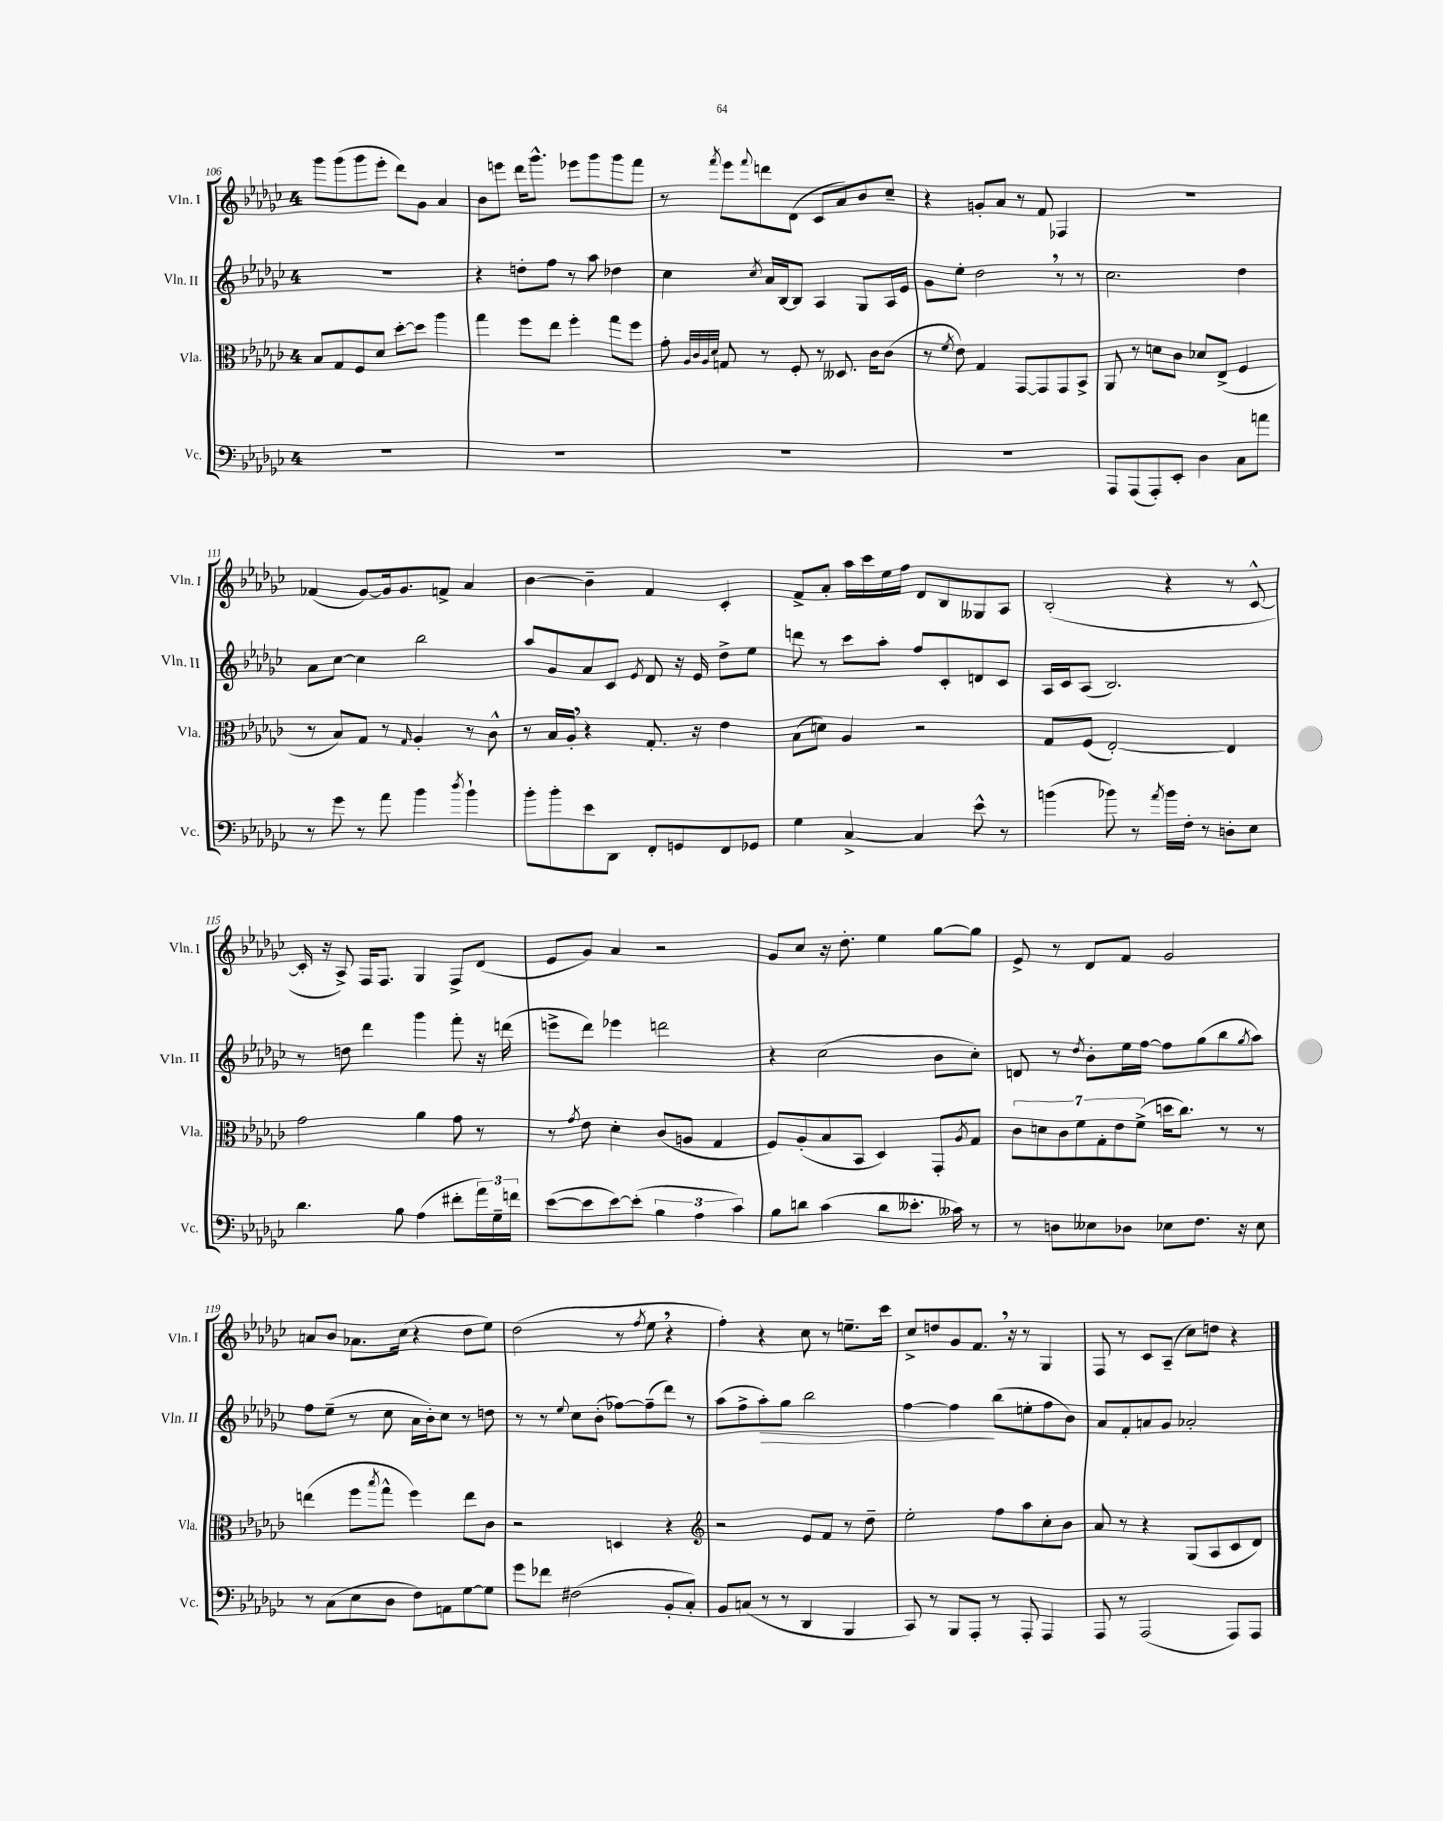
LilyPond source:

<<
\new StaffGroup <<
\new Staff = "s0" \with { instrumentName = "Vln. I" shortInstrumentName = "Vln. I" } {
    \clef treble \key ges \major \once \override Staff.TimeSignature.style = #'single-digit \time 4/4
    ges'''8 ges'''8( ges'''8 ees'''8-. des'''8) ges'8 aes'4 |
    bes'8 e'''8 des'''16 ges'''8.-^ ees'''8 ges'''8 ges'''8 f'''8 |
    r8 \acciaccatura { f'''8 } ees'''8 \appoggiatura { f'''8 } d'''8 des'8( ces'8 aes'8) bes'8 ces''8-- |
    r4 g'8-. aes'8 r8 f'8 fes4 |
    R1 |
    fes'4( ges'8~) ges'16 ges'8. f'8-> aes'4 |
    bes'4~ bes'4-- f'4 ces'4-. |
    f'8-> aes'8-. aes''16 ces'''16 ees''16 f''16 des'8 bes8 geses8 aes8 |
    bes2-.( r4 r8 ces'8~-^ |
    ces'16-. r16 aes8->) f16 f8. ges4 f8-> des'8( |
    ees'8 ges'8) aes'4 r2 |
    ges'8 ces''8 r16 des''8.-. ees''4 ges''8~ ges''8 |
    ees'8-> r8 des'8 f'8 ges'2 |
    a'8 bes'8 aes'8. ces''16( r4 des''8 ees''8) |
    des''2( r8 \acciaccatura { f''8 } ees''8 \breathe r4 |
    f''4-.) r4 ces''8 r8 e''8.-- ces'''16 |
    ces''8-> d''8 ges'8 f'8. \breathe r16 r8 ges4 |
    f8 r8 ces'8 aes8--( ces''8) d''8 r4 \bar "|." |
}
\new Staff = "s1" \with { instrumentName = "Vln. II" shortInstrumentName = "Vln. II" } {
    \clef treble \key ges \major \once \override Staff.TimeSignature.style = #'single-digit \time 4/4
    R1 |
    r4 d''8-. f''8 r8 aes''8 des''4 |
    ces''4 \acciaccatura { ces''8 } aes'16 bes16~ bes8 aes4 ges8 aes16 ees'16 |
    ges'8 ees''8-. des''2 \breathe r8 r8 |
    ces''2. des''4 |
    aes'8 ces''8~ ces''4 bes''2 |
    aes''8 ges'8 aes'8 ces'8 \acciaccatura { ees'8 } des'8 r16 ees'16 des''8-> ees''8 |
    d'''8 r8 ces'''8 aes''8-. f''8 ces'8-. d'8 ces'8 |
    aes16 ces'16 aes8( bes2.) |
    r8 d''8 des'''4 ges'''4 f'''8-. r16 d'''16( |
    e'''8-> des'''8) ees'''4 d'''2 |
    r4 ces''2( bes'8 ces''8-.) |
    d'8 r8 \acciaccatura { des''8 } bes'8-. ees''16 f''16~ f''8 ges''8( bes''8 \acciaccatura { ges''8 } aes''8) |
    f''8 ees''8--( r8 ces''8 aes'16 bes'16-.) ces''8 r8 d''8 |
    r8 r8 \appoggiatura { ees''8 } ces''8 bes'8-.( fes''8~) fes''8--( des'''8) r8 |
    aes''8( f''8-> aes''8-.\>) ges''8 bes''2 |
    f''4~ f''4\! bes''8( e''8-. f''8 bes'8) |
    aes'8 f'8-. a'8 ges'8 aes'2-. \bar "|." |
}
\new Staff = "s2" \with { instrumentName = "Vla." shortInstrumentName = "Vla." } {
    \clef alto \key ges \major \once \override Staff.TimeSignature.style = #'single-digit \time 4/4
    bes8 ges8 f8 des'8 des''8~-. des''8 aes''4 |
    ges''4 f''8 ees''8 f''4-. ges''8 f''8 |
    ges'8-. \grace { aes32 ces'32 aes32 des'32 } g8 r8 f8-. r8 deses8. ces'16 ces'8( |
    r8 \acciaccatura { f'8 } ees'8) ges4 ges,8~ ges,8 ges,8 bes,8-> |
    aes,8 r8 d'8 ces'8 des'8 ees8->( f4 |
    r8 bes8) ges8 r8 \grace { ges16 } aes4-. r8 ces'8-^ |
    r8 bes16 aes16-. \breathe r4 ges8.-. r16 ees'4 |
    bes8( d'8) aes4 r2 |
    ges8 f8( ees2~-.) ees4 |
    ges'2 aes'4 ges'8 r8 |
    r8 \acciaccatura { ges'8 } ees'8 des'4-. ces'8( a8 ges4 |
    f8) aes8-.( bes8 bes,8 des4) ges,8-. \acciaccatura { aes8 } ges8 |
    \tuplet 7/4 { ces'8 d'8 ces'8 f'8 ges8-. ees'8 f'8->( } d''16 ces''8.) r8 r8 |
    e''4( f''8 \acciaccatura { bes''8 } ges''8-^ f''4) e''8 ces'8 |
    r2 d4 r4 |
    \clef treble r2 ees'8 f'8 r8 des''8-- |
    ees''2-. f''8 aes''8 ces''8-. bes'8 |
    aes'8 r8 r4 ges8( aes8 ces'8 des'8) \bar "|." |
}
\new Staff = "s3" \with { instrumentName = "Vc." shortInstrumentName = "Vc." } {
    \clef bass \key ges \major \once \override Staff.TimeSignature.style = #'single-digit \time 4/4
    R1 |
    R1 |
    R1 |
    R1 |
    aes,,8 aes,,8( aes,,8-.) ees,8-. des4 ces8 a'8 |
    r8 ges'8 r8 aes'8 bes'4 \acciaccatura { des''8 } bes'4-! |
    bes'8-. bes'8-. ees'8 des,8 f,8-. g,8 f,8 ges,8 |
    ges4 ces4~-> ces4 ees'8-^ r8 |
    b'4( bes'8) r8 \acciaccatura { aes'8 } bes'16 f16-. r8 d8-. ees8 |
    des'4. bes8 aes4( fis'8-. \tuplet 3/2 { aes'16) ges16-- f'16 } |
    ees'8~( ees'8 ees'8~) ees'8-.( \tuplet 3/2 { bes4 aes4 ces'4) } |
    bes8 d'8 ces'4( d'8 eeses'8.-. ceses'16) r8 |
    r8 d8 eeses8 des8 ees8 f8. r16 ees8 |
    r8 ces8( ees8 des8 f8) a,8 ges8~ ges8 |
    ges'8 fes'8 fis2( bes,8-. ces8-.) |
    bes,8 c8( r8 r8 des,4 bes,,4 |
    ces,8) r8 bes,,8 aes,,8-. r8 aes,,8-. aes,,4 |
    aes,,8 r8 aes,,2( aes,,8) aes,,8 \bar "|." |
}
>>
>>
\layout { \context { \Score currentBarNumber = #106 } }
